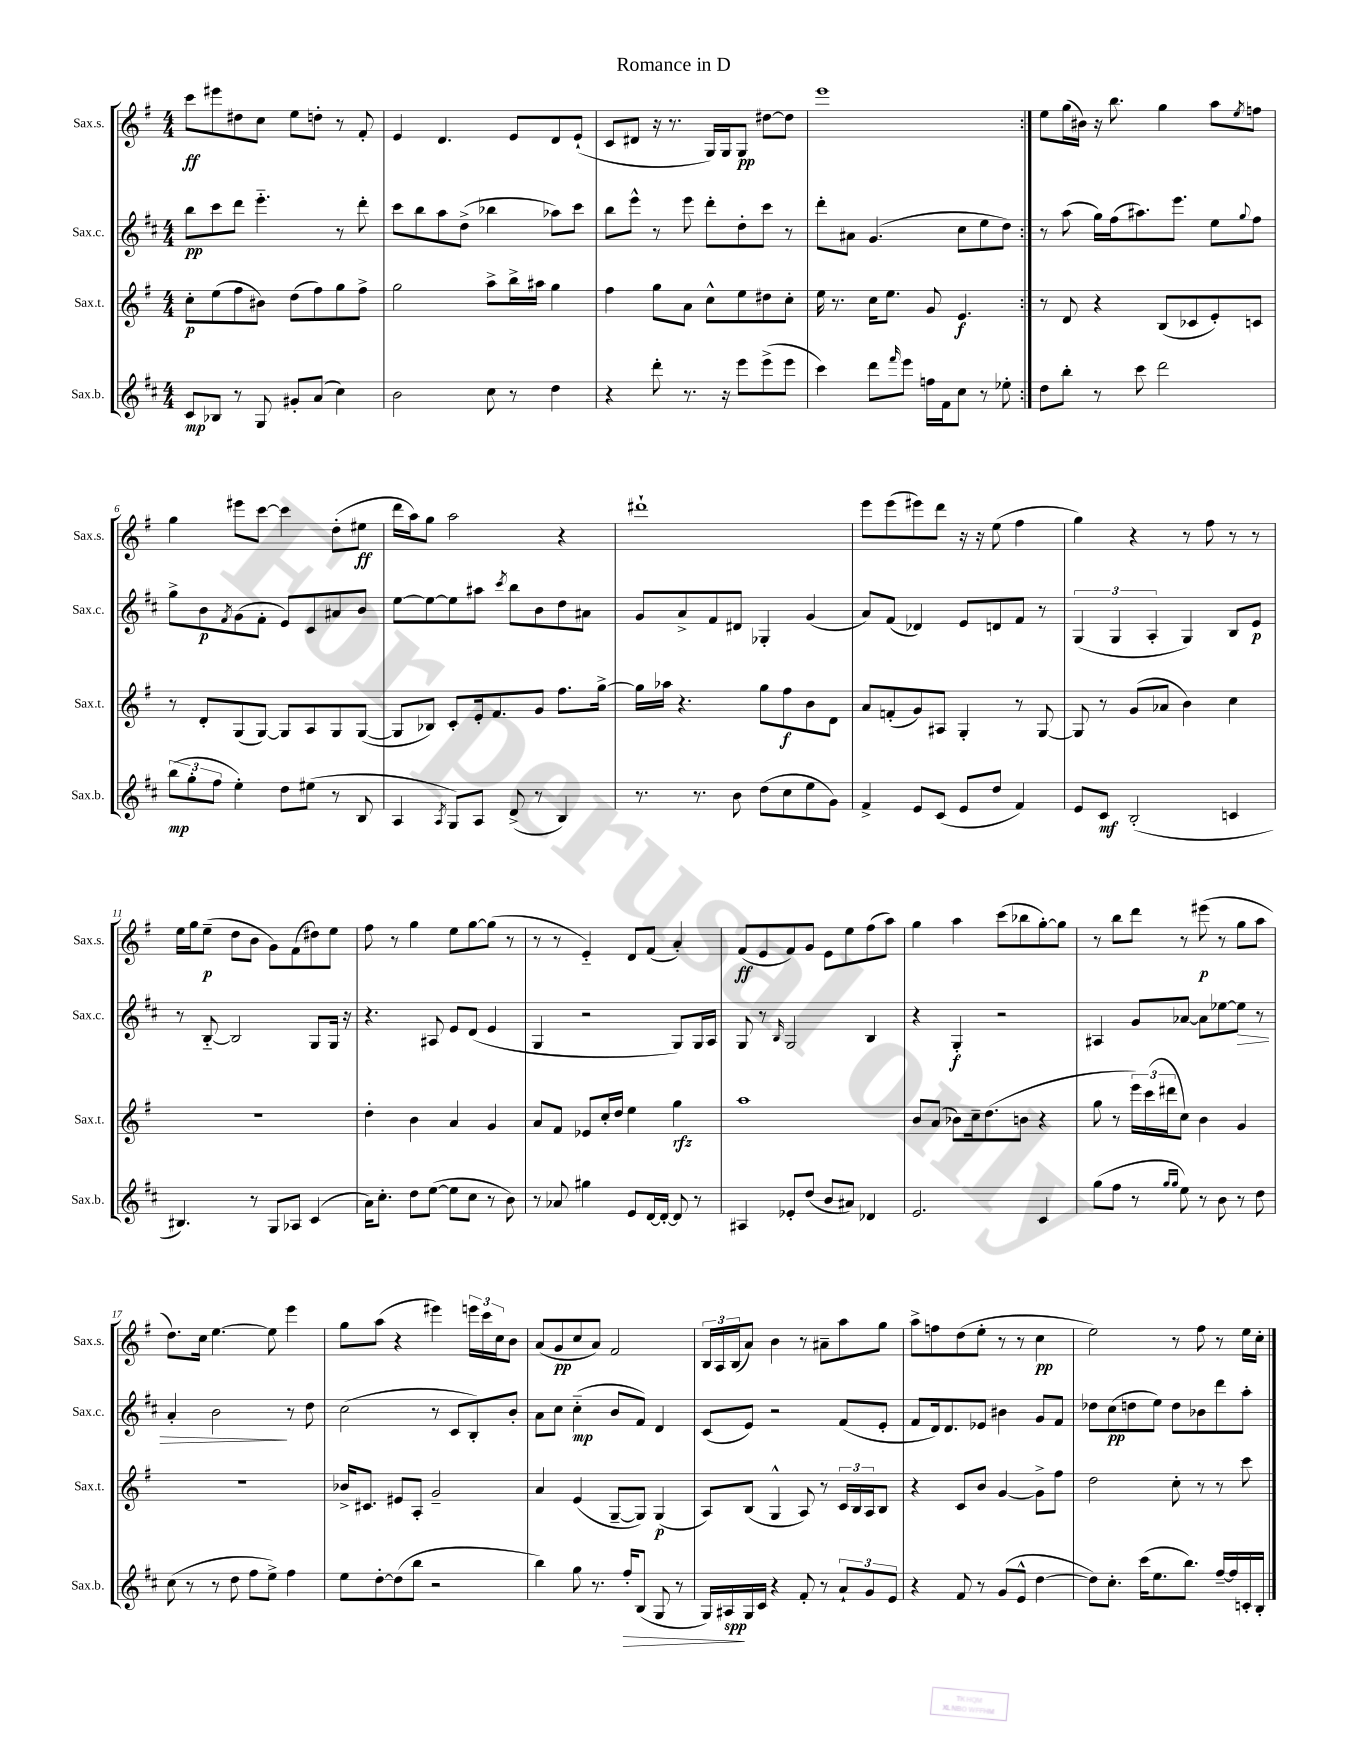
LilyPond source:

\header { title = "Romance in D" }
<<
\new StaffGroup <<
\new Staff = "s0" \with { instrumentName = "Sax.s." shortInstrumentName = "Sax.s." } {
    \clef treble \key g \major \numericTimeSignature \time 4/4
    \repeat volta 2 { c'''8\ff eis'''8 dis''8 c''8 e''8 d''8-. r8 fis'8-. |
    e'4 d'4. e'8 d'8 e'8-!( |
    c'8 dis'8 r16 r8. g16) g16 g8\pp dis''8~ dis''8 |
    e'''1 | }
    e''8 g''16( bis'16) r16 b''8. g''4 a''8 \acciaccatura { e''8 } f''8 |
    g''4 eis'''8 c'''8~ c'''4 d''8-.( eis''8\ff |
    d'''16 a''16) g''8 a''2 r4 |
    dis'''1-! |
    e'''8 e'''8( eis'''8) d'''8 r16 r16 e''8( fis''4 |
    g''4) r4 r8 fis''8 r8 r8 |
    e''16 g''16 e''8--\p( d''8 b'8 g'8) fis'8( dis''8) e''8 |
    fis''8 r8 g''4 e''8 g''8~ g''8( r8 |
    r8 r8 e'4-_) d'8 fis'8( a'4-.) |
    fis'8\ff( e'8 fis'8) g'8 e'8 e''8 fis''8( a''8) |
    g''4 a''4 c'''8( bes''8 g''8~-.) g''8 |
    r8 b''8 d'''8 r8 eis'''8\p( r8 g''8 a''8 |
    d''8.) c''16 e''4.~ e''8 e'''4 |
    g''8 a''8( r4 eis'''4) \tuplet 3/2 { e'''16 c'''16 c''16 } b'8 |
    a'8( g'8\pp c''8 a'8) fis'2 |
    \tuplet 3/2 { b16 a16 b16( } a'8) b'4 r8 ais'8-- a''8 g''8 |
    a''8-> f''8 d''8( e''8-. r8 r8 c''4\pp |
    e''2) r8 fis''8 r8 e''16 c''16-. \bar "|." |
}
\new Staff = "s1" \with { instrumentName = "Sax.c." shortInstrumentName = "Sax.c." } {
    \clef treble \key d \major \numericTimeSignature \time 4/4
    \repeat volta 2 { b''8\pp cis'''8 d'''8 e'''4.-_ r8 d'''8-. |
    cis'''8 b''8 a''8 d''8->( bes''4 aes''8) cis'''8 |
    b''8 e'''8-^ r8 e'''8 d'''8-. d''8-. cis'''8 r8 |
    d'''8-. ais'8 g'4.( cis''8 e''8 d''8) | }
    r8 a''8( g''16) fis''16( ais''8.) e'''8. e''8 \appoggiatura { g''8 } fis''8 |
    g''8-> b'8\p \acciaccatura { fis'8 } g'8( fis'8-. e'8) cis'8 ais'8 b'8 |
    e''8~ e''8~ e''8 ais''8 \acciaccatura { cis'''8 } b''8 b'8 d''8 ais'8 |
    g'8 a'8-> fis'8 dis'8 ges4-. g'4( |
    a'8) fis'8( des'4) e'8 d'8 fis'8 r8 |
    \tuplet 3/2 { g4( g4 a4-. } g4) b8 e'8\p |
    r8 b8~-_ b2 g8 g16 r16 |
    r4. ais8 e'8 d'8( e'4 |
    g4 r2 g8) g16 a16 |
    g8 r8 \grace { b16 } g2 b4 |
    r4 g4-.\f r2 |
    ais4 g'8 aes'8~ aes'8 ees''8~ ees''8\> r8 |
    a'4-. b'2\! r8 d''8 |
    cis''2( r8 cis'8 b8-.) b'8-. |
    a'8 cis''8 cis''4-_\mp( b'8 fis'8) d'4 |
    cis'8( e'8) r2 fis'8( e'8-. |
    fis'8 d'16) d'8. ees'8 bis'4 g'8 fis'8 |
    des''8 cis''8\pp( d''8 e''8) d''8 bes'8 d'''8 a''8-. \bar "|." |
}
\new Staff = "s2" \with { instrumentName = "Sax.t." shortInstrumentName = "Sax.t." } {
    \clef treble \key g \major \numericTimeSignature \time 4/4
    \repeat volta 2 { c''8-.\p e''8( fis''8 bis'8) d''8( fis''8) g''8 fis''8-> |
    g''2 a''8-> b''16-> ais''16 g''4 |
    fis''4 g''8 a'8 c''8-^ e''8 dis''8 c''8-. |
    e''16 r8. c''16 e''8. g'8 e'4.\f | }
    r8 d'8 r4 b8( ces'8 e'8-.) c'8 |
    r8 d'8-. g8( g8~) g8 a8 g8 g8~( |
    g8 bes8) c'8-. e'16-. fis'8. g'8 fis''8. g''16~-> |
    g''16 aes''16 r4. g''8 fis''8\f b'8 d'8 |
    a'8 f'8-.( g'8) ais8 g4-. r8 g8~ |
    g8 r8 g'8( aes'8 b'4) c''4 |
    R1 |
    d''4-. b'4 a'4 g'4 |
    a'8 fis'8 ees'8 c''16-. d''16 e''4 g''4\rfz |
    a''1 |
    b'8 a'8( bes'8) c''16-- d''8.( b'8 r4 |
    g''8 r8 \tuplet 3/2 { e'''16) c'''16( dis'''16 } c''8) b'4 g'4 |
    R1 |
    bes'16-> cis'8. eis'8 a8-. g'2-- |
    a'4 e'4( g8~-- g8) g4\p( |
    a8) b8( g4-^ a8) r8 \tuplet 3/2 { c'16 b16 a16 } b8 |
    r4 c'8 b'8 g'4~ g'8-> fis''8 |
    d''2 c''8-. r8 r8 c'''8 \bar "|." |
}
\new Staff = "s3" \with { instrumentName = "Sax.b." shortInstrumentName = "Sax.b." } {
    \clef treble \key d \major \numericTimeSignature \time 4/4
    \repeat volta 2 { cis'8\mp bes8 r8 g8 gis'8-. a'8( cis''4) |
    b'2 cis''8 r8 d''4 |
    r4 d'''8-. r8. r16 e'''8 e'''8->( e'''8 |
    cis'''4) d'''8 \grace { fis'''16 } e'''8 f''16 fis'16 cis''8 r8 ees''8-. | }
    d''8 b''8-. r8 cis'''8 d'''2 |
    \tuplet 3/2 { b''8\mp( g''8-. fis''8 } e''4-.) d''8 eis''8( r8 b8 |
    a4 \acciaccatura { a8 } g8) a8 d'8->( r8 b4) |
    r8. r8. b'8 d''8( cis''8 e''8 g'8) |
    fis'4-> e'8 cis'8( e'8 d''8 fis'4) |
    e'8 cis'8\mf b2-.( c'4 |
    bis4.) r8 g8 aes8 cis'4( |
    a'16) cis''8.-. d''8 e''8~( e''8 cis''8 r8 b'8) |
    r8 aes'8 gis''4 e'8 d'16~ d'16~-. d'8 r8 |
    ais4 ees'8-. d''8( b'8 ais'8) des'4 |
    e'2. cis'4 |
    g''8( fis''8 r8 \grace { g''16 g''16 } e''8) r8 b'8 r8 d''8 |
    cis''8( r8 r8 d''8 fis''8 e''8->) fis''4 |
    e''8 d''8~-. d''8( b''8 r2 |
    b''4) g''8 r8. fis''16-.\> b8( g8 r8 |
    g16) ais16\spp\! g16 cis'16 r4 fis'8-. r8 \tuplet 3/2 { a'8-! g'8 e'8 } |
    r4 fis'8 r8 g'8( e'8-^ d''4~ |
    d''8) cis''8.-. cis'''16( e''8. b''8.) fis''16~-- fis''16 c'16-. b16-. \bar "|." |
}
>>
>>
